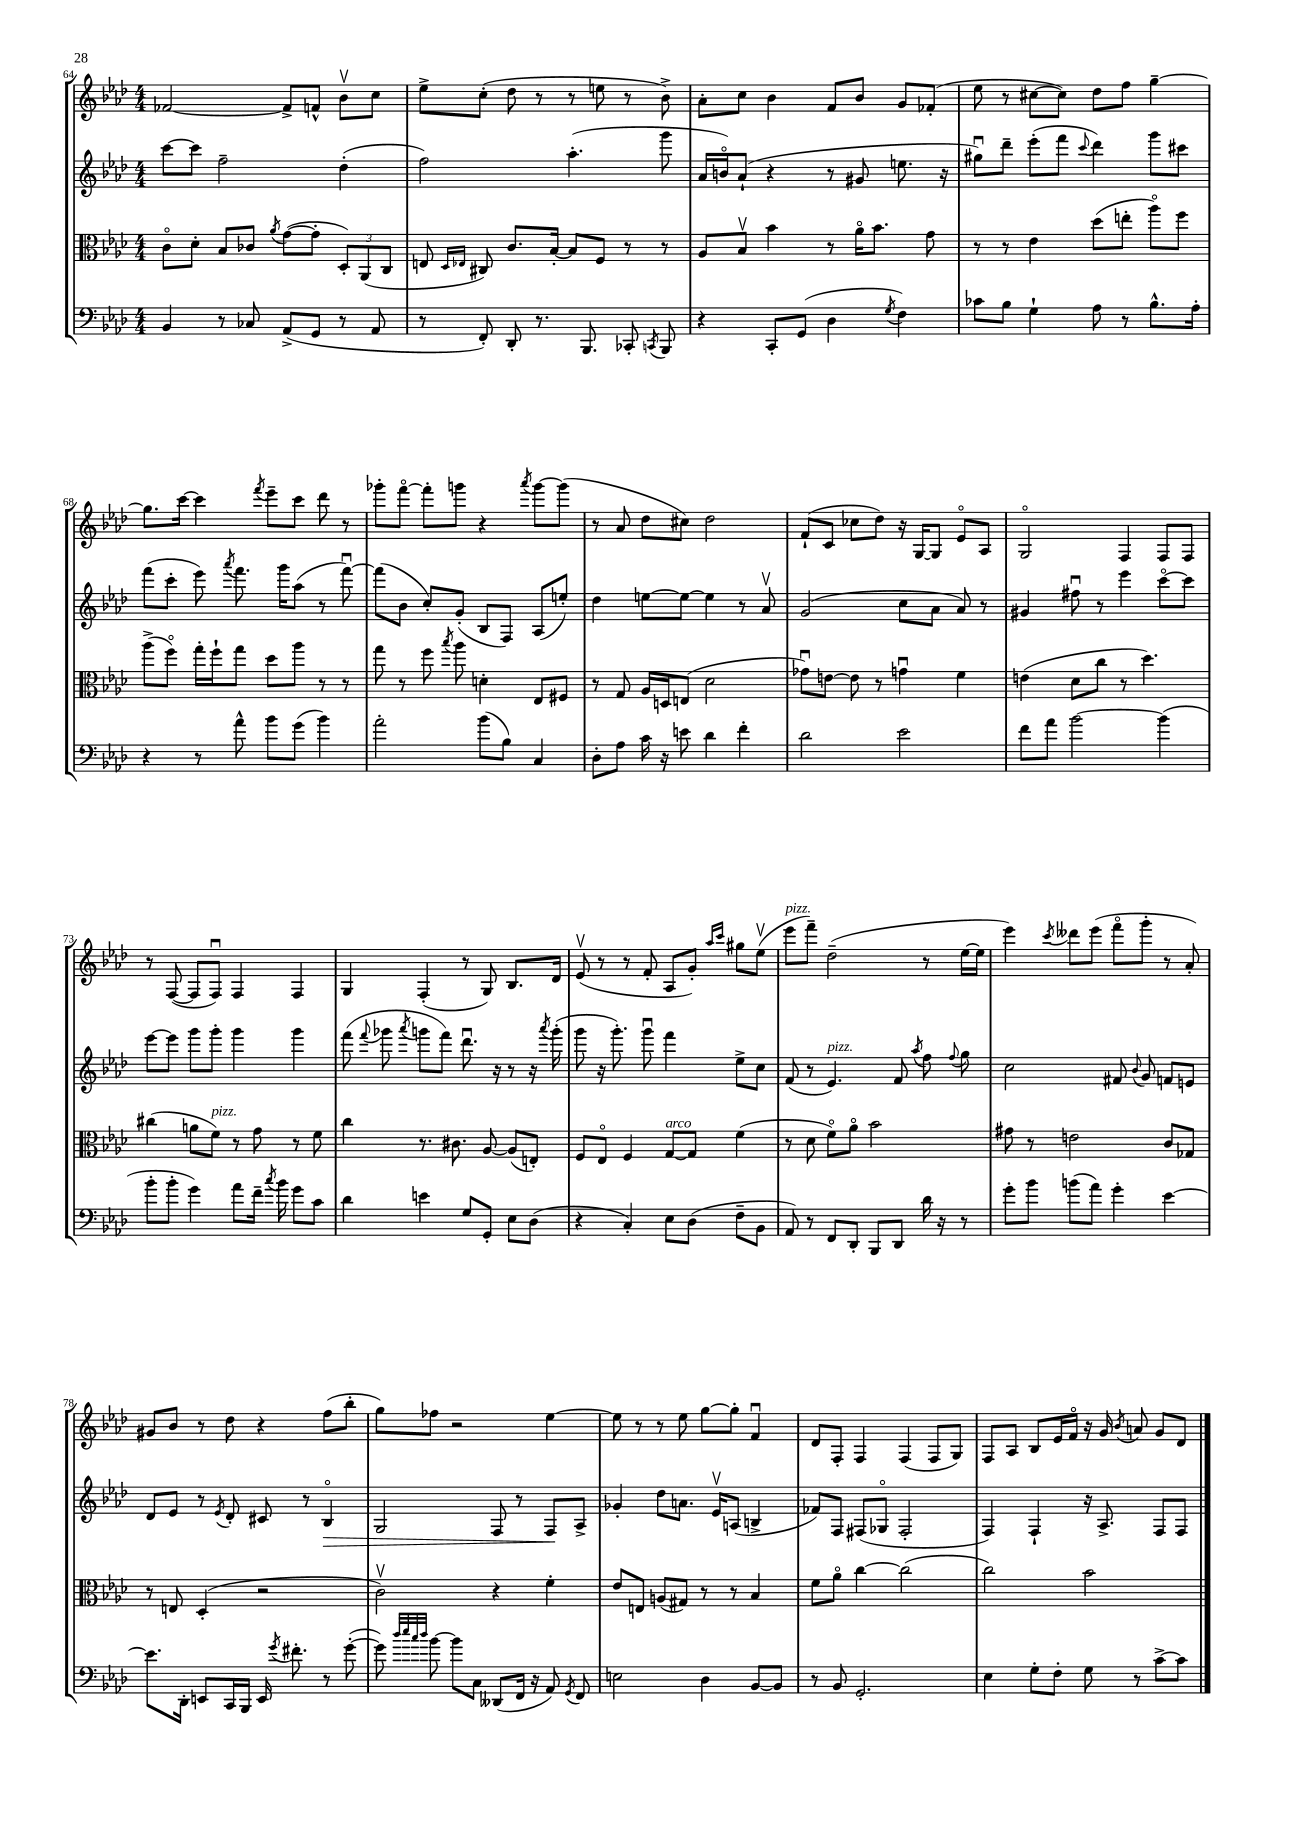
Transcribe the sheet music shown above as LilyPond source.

<<
\new StaffGroup <<
\new Staff = "s0" {
    \clef treble \key aes \major \numericTimeSignature \time 4/4
    \autoBeamOff fes'2~ fes'8[-> f'8]-^ bes'8[\upbow c''8] |
    ees''8[-> c''8]-.( des''8 r8 r8 e''8 r8 bes'8->) |
    aes'8[-. c''8] bes'4 f'8[ bes'8] g'8[ fes'8]-.( |
    ees''8 r8 cis''8[~ cis''8]) des''8[ f''8] g''4~-- |
    g''8.[ c'''16]~ c'''4 \acciaccatura { f'''8 } ees'''8[-- c'''8] des'''8 r8 |
    ges'''8[-. f'''8]~\flageolet f'''8[-. g'''8] r4 \acciaccatura { aes'''8 } g'''8[~ g'''8]( |
    r8 aes'8 des''8[ cis''8]) des''2 |
    f'8[-!( c'8] ces''8[ des''8]) r16 g16[~ g8] ees'8[\flageolet aes8] |
    g2\flageolet f4 f8[ f8] |
    r8 f8~( f8[ f8]\downbow) f4 f4 |
    g4 f4-.( r8 g8) bes8.[ des'16] |
    ees'8\upbow( r8 r8 f'8-. aes8[ g'8]-.) \grace { aes''16[ c'''16] } gis''8[ ees''8]\upbow( |
    ees'''8[^\markup { \italic "pizz." } f'''8]--) des''2--( r8 ees''16[~ ees''16] |
    ees'''4) \acciaccatura { c'''8 } deses'''8[ ees'''8]( f'''8[\flageolet g'''8]-. r8 aes'8-.) |
    gis'8[ bes'8] r8 des''8 r4 f''8[( bes''8]-. |
    g''8[) fes''8] r2 ees''4~ |
    ees''8 r8 r8 ees''8 g''8[~ g''8]-. f'4\downbow |
    des'8[ f8]-. f4 f4( f8[ g8]) |
    f8[ aes8] bes8[ ees'16 f'16]\flageolet r16 g'16 \acciaccatura { bes'8 } a'8 g'8[ des'8] \bar "|." |
}
\new Staff = "s1" {
    \clef treble \key aes \major \numericTimeSignature \time 4/4
    \autoBeamOff c'''8[~ c'''8] f''2-- des''4-.( |
    f''2) aes''4.-.( g'''8 |
    aes'16[ b'16\flageolet) aes'8]-!( r4 r8 gis'8 e''8. r16 |
    gis''8[\downbow) des'''8]-- ees'''8[-.( f'''8] \appoggiatura { c'''8 } des'''4) g'''8[ cis'''8] |
    f'''8[( c'''8]-. ees'''8) \acciaccatura { aes'''8 } f'''8. g'''16[ aes''8]( r8 f'''8~\downbow) |
    f'''8[( bes'8] c''8[-.) g'8]-.( bes8[ f8]) aes8[( e''8]-.) |
    des''4 e''8[~ e''8]~ e''4 r8 aes'8\upbow |
    g'2( c''8[ aes'8] aes'8) r8 |
    gis'4 fis''8\downbow r8 ees'''4 c'''8[~\flageolet c'''8] |
    ees'''8[~ ees'''8] g'''8[ g'''8]-. g'''4 g'''4 |
    f'''8( \appoggiatura { f'''8 } ges'''8 \acciaccatura { aes'''8 } g'''8[ f'''8]) des'''8.\downbow r16 r8 r16 \acciaccatura { aes'''8 } g'''16-.( |
    g'''8 r16 g'''8.-.) g'''8\downbow f'''4 ees''8[-> c''8] |
    f'8( r8 ees'4.^\markup { \italic "pizz." }) f'8 \acciaccatura { aes''8 } f''8 \appoggiatura { f''8 } g''8 |
    c''2 fis'8 \appoggiatura { bes'8 } g'8 f'8[ e'8] |
    des'8[ ees'8] r8 \acciaccatura { ees'8 } des'8-. cis'8 r8 bes4\flageolet\> |
    g2 f8 r8 f8[\! aes8]-> |
    ges'4-. des''8[ a'8.] ees'16[\upbow a8]( b4-> |
    fes'8[) f8] fis8[( ges8]\flageolet fis2-. |
    f4) f4-! r16 aes8.-> f8[ f8] \bar "|." |
}
\new Staff = "s2" {
    \clef alto \key aes \major \numericTimeSignature \time 4/4
    \autoBeamOff c'8[\flageolet des'8]-. bes8[ ces'8] \acciaccatura { aes'8 } g'8[~( g'8]-. \tuplet 3/2 { des8[-.) aes,8( c8] } |
    e8 \grace { des16[ ees16] } cis8) c'8.[ bes16]~-. bes8[ f8] r8 r8 |
    aes8[ bes8]\upbow bes'4 r8 aes'16[\flageolet bes'8.] g'8 |
    r8 r8 ees'4 des''8[( e''8]-. aes''8[\flageolet) f''8] |
    aes''8[->( f''8]\flageolet) g''16[-. f''16-! g''8] des''8[ aes''8] r8 r8 |
    g''8 r8 f''8 \acciaccatura { bes''8 } aes''8 d'4-. ees8[ fis8] |
    r8 g8 aes16[ d16 e8]( des'2 |
    ges'8[\downbow) e'8]~ e'8 r8 g'4\downbow f'4 |
    e'4( des'8[ c''8] r8 des''4.) |
    cis''4( a'8[ f'8]^\markup { \italic "pizz." }) r8 g'8 r8 f'8 |
    c''4 r8. cis'8. aes8~ aes8[( e8]-.) |
    f8[ ees8]\flageolet f4 g8[~^\markup { \italic "arco" } g8] f'4( |
    r8 des'8 f'8[\flageolet) aes'8]\flageolet bes'2 |
    gis'8 r8 e'2 c'8[ ges8] |
    r8 e8 des4-.( r2 |
    c'2\upbow) r4 f'4-. |
    ees'8[ e8] a8[( gis8]) r8 r8 bes4 |
    f'8[ aes'8]\flageolet c''4~ c''2( |
    c''2) bes'2 \bar "|." |
}
\new Staff = "s3" {
    \clef bass \key aes \major \numericTimeSignature \time 4/4
    \autoBeamOff bes,4 r8 ces8 aes,8[->( g,8] r8 aes,8 |
    r8 f,8-.) des,8-. r8. bes,,8. ces,8-. \acciaccatura { c,8 } bes,,8 |
    r4 c,8[-. g,8]( des4 \acciaccatura { g8 } f4) |
    ces'8[ bes8] g4-! aes8 r8 bes8.[-^ aes16]-. |
    r4 r8 aes'8-^ bes'8[ g'8]( bes'4) |
    aes'2-. bes'8[( bes8]) c4 |
    des8[-. aes8] c'16 r16 e'8 des'4 f'4-. |
    des'2 ees'2 |
    f'8[ aes'8] bes'2~ bes'4( |
    bes'8[-. bes'8]-. g'4) aes'8[ f'16]-- \acciaccatura { c''8 } bes'16 g'8[ c'8] |
    des'4 e'4 g8[ g,8]-. ees8[ des8]( |
    r4 c4-.) ees8[ des8]( f8[-- bes,8] |
    aes,8) r8 f,8[ des,8]-. bes,,8[ des,8] des'16 r16 r8 |
    g'8[-. bes'8] b'8[( aes'8]) g'4-. ees'4~ |
    ees'8.[ des,16]-. e,8[ c,16 bes,,16] e,16 \acciaccatura { g'8 } fis'8.-. r8 g'8~-.( |
    g'8) \grace { des''32[ ees''32 c''32 des''32] } bes'8~ bes'8[ c8] deses,8[( f,16] r16 aes,8) \acciaccatura { g,8 } f,8 |
    e2 des4 bes,8[~ bes,8] |
    r8 bes,8 g,2.-. |
    ees4 g8[-. f8]-. g8 r8 c'8[~-> c'8] \bar "|." |
}
>>
>>
\layout { \context { \Score currentBarNumber = #64 } }
